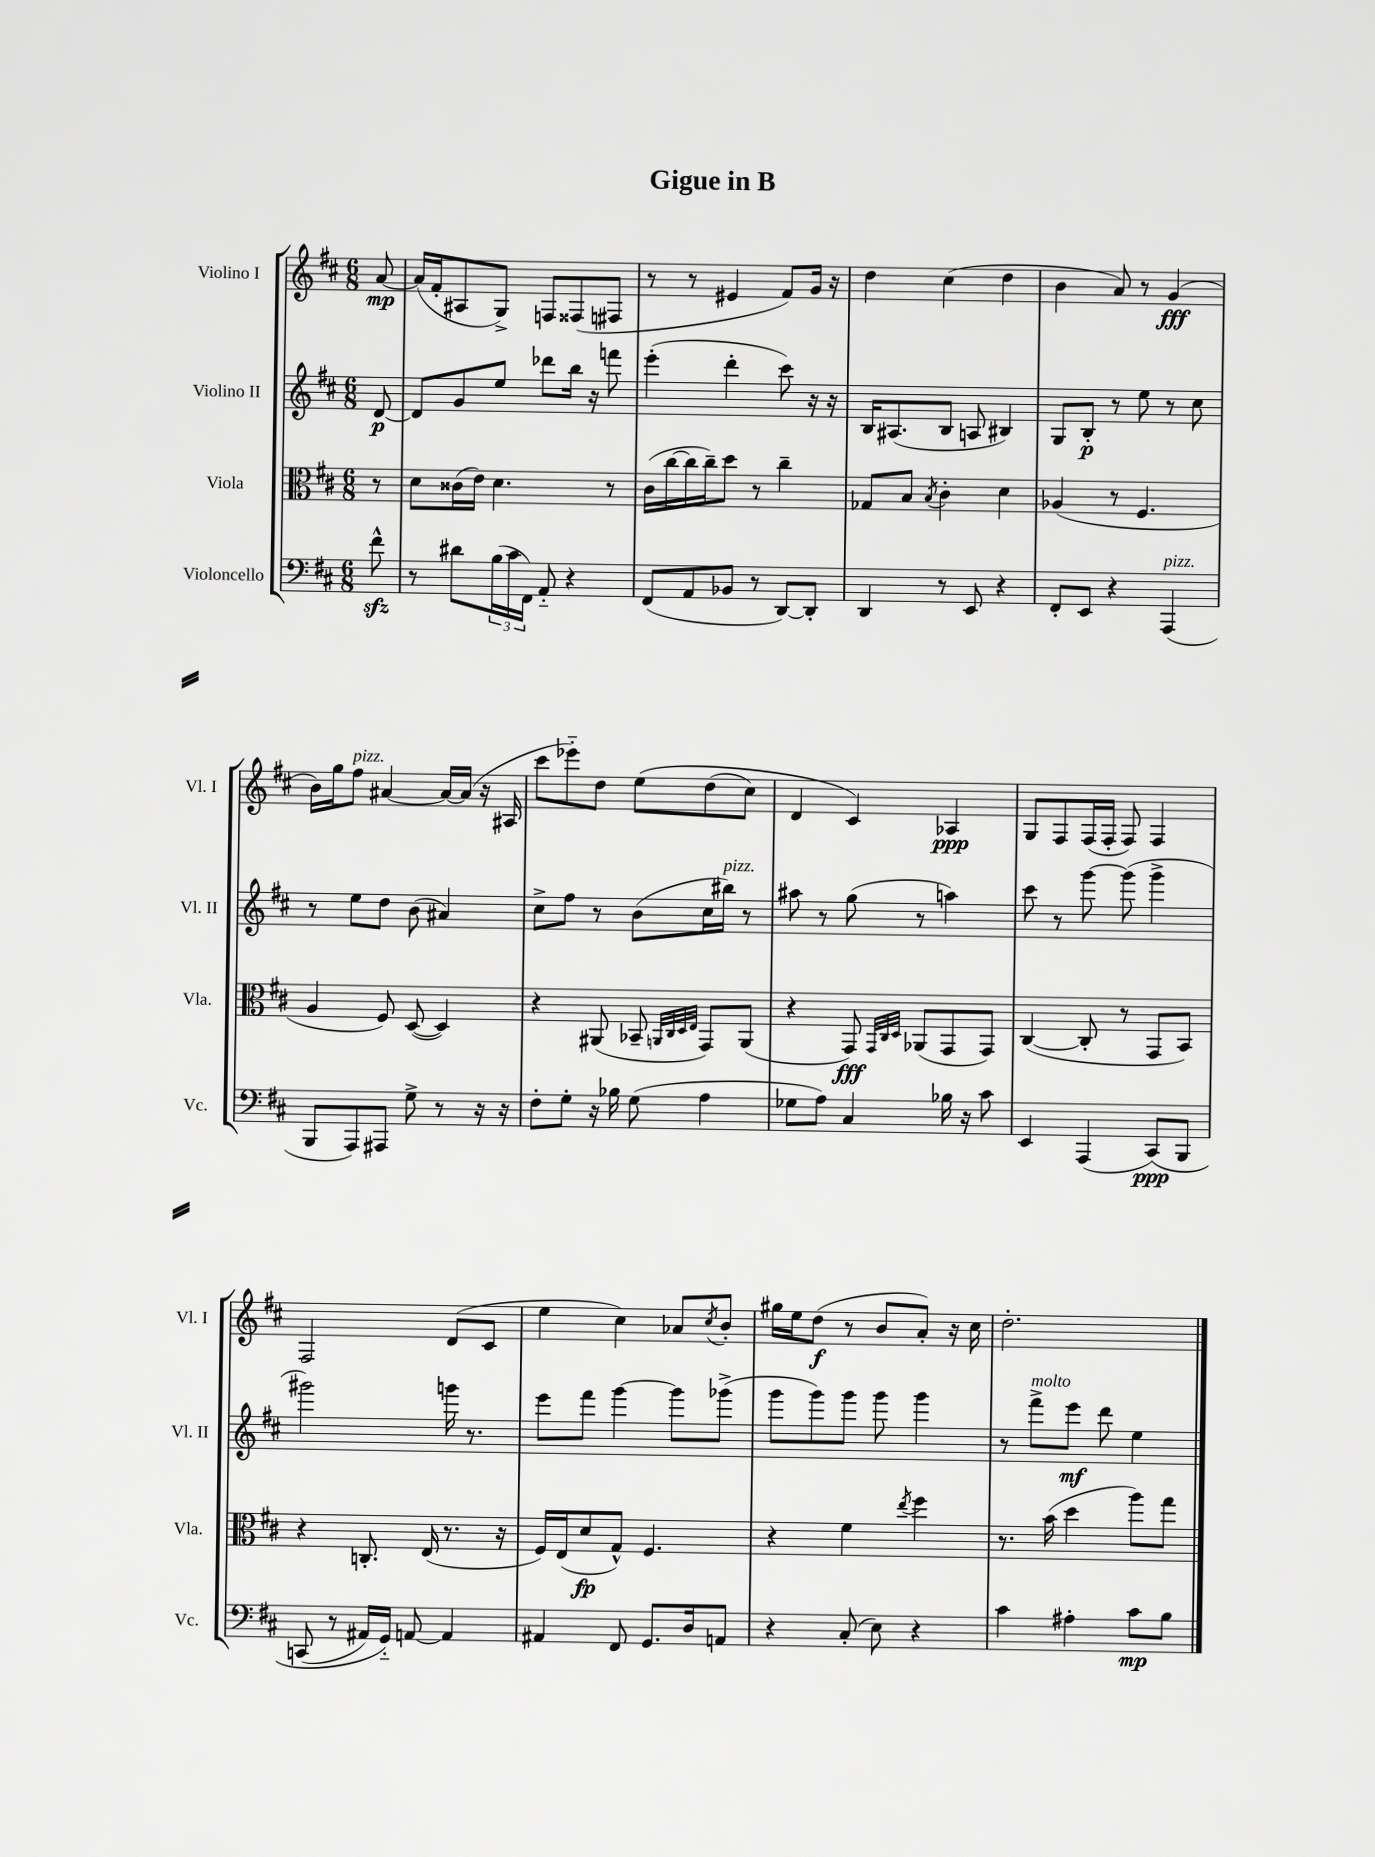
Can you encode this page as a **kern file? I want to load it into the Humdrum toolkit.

**kern	**dynam	**kern	**dynam	**kern	**dynam	**kern	**dynam
*part4	*part4	*part3	*part3	*part2	*part2	*part1	*part1
*staff4	*staff4	*staff3	*staff3	*staff2	*staff2	*staff1	*staff1
*I"Violoncello	*	*I"Viola	*	*I"Violino II	*	*I"Violino I	*
*I'Vc.	*	*I'Vla.	*	*I'Vl. II	*	*I'Vl. I	*
*clefF4	*	*clefC3	*	*clefG2	*	*clefG2	*
*k[f#c#]	*	*k[f#c#]	*	*k[f#c#]	*	*k[f#c#]	*
*M6/8	*	*M6/8	*	*M6/8	*	*M6/8	*
=	=	=	=	=	=	=	=
8f#zz^^\	.	8r	.	[8d/	p	[8a/	mp
=1	=1	=1	=1	=1	=1	=1	=1
8r	.	8d\L	.	8d/L]	.	(16a/LL]	.
.	.	.	.	.	.	16f#'/J	.
8d#X\L	.	(16c##X\L	.	8g/	.	8A#X/	.
.	.	16e\JJ)	.	.	.	.	.
(24B\L	.	4.d\	.	8ee/J	.	8G^/J)	.
24c#\	.	.	.	.	.	.	.
24FF#\JJ)	.	.	.	.	.	.	.
8AA/	.	.	.	8ddd-X\L	.	8Fn/L	.
4r	.	.	.	16bb\Jk	.	(8F##X/	.
.	.	.	.	16r	.	.	.
.	.	8r	.	8fffn\	.	8F#X/J	.
=2	=2	=2	=2	=2	=2	=2	=2
(8FF#/L	.	(16c#\LL	.	(4eee'\	.	8r	.
.	.	[16cc#\	.	.	.	.	.
8AA/	.	16cc#\]	.	.	.	8r	.
.	.	16cc#~\J)	.	.	.	.	.
8BB-X/J	.	8dd\J	.	4ddd'\	.	4e#X/	.
8r	.	8r	.	.	.	.	.
[8DD/L)	.	4cc#~\	.	8ccc#\)	.	8f#/L)	.
8DD'/J]	.	.	.	16r	.	16g/Jk	.
.	.	.	.	16r	.	16r	.
=3	=3	=3	=3	=3	=3	=3	=3
4DD/	.	8G-X/L	.	16B/KL	.	4dd\	.
.	.	.	.	(8.A#X/	.	.	.
.	.	8B/J	.	.	.	.	.
.	.	8qB/	.	.	.	.	.
8r	.	4c#'\	.	8B/J	.	(4cc#\	.
8EE/	.	.	.	8An/	.	.	.
4r	.	4d\	.	4B#X/)	.	4dd\	.
=4	=4	=4	=4	=4	=4	=4	=4
8FF#'/L	.	(4A-X/	.	8G/L	.	4b\	.
8EE/J	.	.	.	8B'/J	p	.	.
4r	.	8r	.	8r	.	8a/)	.
.	.	4.F#/	.	8ee\	.	8r	.
!LO:TX:a:i:t=pizz.	!	!	!	!	!	!	!
(4AAA/	.	.	.	8r	.	(4g/	fff
.	.	.	.	8cc#\	.	.	.
!!LO:LB:g=z
=5	=5	=5	=5	=5	=5	=5	=5
8BBB/L	.	4A/	.	8r	.	16b\LL)	.
.	.	.	.	.	.	16gg\J	.
!	!	!	!	!	!	!LO:TX:a:i:t=pizz.	!
8AAA/)	.	.	.	8ee\L	.	8ff#\J	.
8AAA#X/J	.	8F#/)	.	8dd\J	.	[4a#X/	.
8G^\	.	([8D/	.	(8b\	.	.	.
8r	.	4D/])	.	4a#X/)	.	16a#/LL_	.
.	.	.	.	.	.	(16a#/JJ]	.
16r	.	.	.	.	.	16r	.
16r	.	.	.	.	.	16A#X/	.
=6	=6	=6	=6	=6	=6	=6	=6
8F#'\L	.	4r	.	8cc#^\L	.	8ccc#\L	.
8G'\J	.	.	.	8ff#\J	.	8eee-X\)	.
16r	.	(8AA#X/	.	8r	.	8dd\J	.
16B-X\	.	.	.	.	.	.	.
(8G\	.	8BB-X~/	.	(8b\L	.	(8ee\L	.
.	.	32qqAAn/LLL	.	.	.	.	.
.	.	32qqC#/	.	.	.	.	.
.	.	32qqD/	.	.	.	.	.
.	.	32qqE/JJJ	.	.	.	.	.
4A\	.	8GG/L)	.	16cc#\L	.	(8dd\	.
!	!	!	!	!LO:TX:a:i:t=pizz.	!	!	!
.	.	.	.	16bb#X\JJ)	.	.	.
.	.	(8AA/J	.	8r	.	8cc#\J)	.
=7	=7	=7	=7	=7	=7	=7	=7
8G-X\L	.	4r	.	8aa#X\	.	4d/	.
8A\J)	.	.	.	8r	.	.	.
4C#/	.	8GG/)	fff	(8gg\	.	4c#/)	.
.	.	32qqGG/LLL	.	.	.	.	.
.	.	32qqC#/	.	.	.	.	.
.	.	32qqD/JJJ	.	.	.	.	.
.	.	(8AA-X/L	.	8r	.	.	.
16B-X\	.	8GG/	.	4aan\)	.	4A-X/	ppp
16r	.	.	.	.	.	.	.
8c#\	.	8GG/J)	.	.	.	.	.
=8	=8	=8	=8	=8	=8	=8	=8
4EE/	.	([4C#/	.	8ccc#\	.	8G/L	.
.	.	.	.	8r	.	8F#/	.
(4AAA/	.	8C#'/]	.	[8ggg\	.	(16F#/L	.
.	.	.	.	.	.	16F#'/JJ	.
.	.	8r	.	(8ggg\]	.	8F#/)	.
(8CC#/L)	ppp	8GG/L	.	4ggg^\	.	4F#/	.
8BBB/J	.	8BB/J)	.	.	.	.	.
!!LO:LB:g=z
=9	=9	=9	=9	=9	=9	=9	=9
(8CCn/	.	4r	.	2ggg#X\)	.	2F#/	.
8r	.	.	.	.	.	.	.
16AA#X/LL)	.	8.Cn'/	.	.	.	.	.
16GG/JJ)	.	.	.	.	.	.	.
[8AAn/	.	.	.	.	.	.	.
.	.	(16E/	.	.	.	.	.
4AA/]	.	8.r	.	16gggn\	.	(8d/L	.
.	.	.	.	8.r	.	.	.
.	.	.	.	.	.	8c#/J	.
.	.	16r	.	.	.	.	.
=10	=10	=10	=10	=10	=10	=10	=10
4AA#X/	.	16F#/LL)	.	8eee\L	.	4ee\	.
.	.	(16E/J	.	.	.	.	.
.	.	8d/	fp	8fff#\J	.	.	.
8FF#/	.	8G^^/J)	.	[4ggg\	.	4cc#\)	.
8.GG/L	.	4.F#/	.	.	.	.	.
.	.	.	.	8ggg\L]	.	8a-X/L	.
16D/k	.	.	.	.	.	.	.
.	.	.	.	.	.	8qcc#/	.
8AAn/J	.	.	.	(8ggg-X^\J	.	8b'/J	.
=11	=11	=11	=11	=11	=11	=11	=11
4r	.	4r	.	8ggg\L	.	16gg#X\LL	.
.	.	.	.	.	.	16ee\J	.
.	.	.	.	8ggg\)	.	(8dd\J	f
(8C#'/	.	4f#\	.	8ggg\J	.	8r	.
8E\)	.	.	.	8ggg\	.	8b/L	.
.	.	8qee/	.	.	.	.	.
4r	.	4ff#\	.	4ggg\	.	8a'/J)	.
.	.	.	.	.	.	16r	.
.	.	.	.	.	.	16cc#\	.
=12	=12	=12	=12	=12	=12	=12	=12
4c#\	.	8.r	.	8r	.	2.dd'\	.
!	!	!	!	!LO:TX:a:i:t=molto	!	!	!
.	.	.	.	8fff#^\L	.	.	.
.	.	(16b\	.	.	.	.	.
4A#X'\	.	4dd\	.	8eee\J	mf	.	.
.	.	.	.	8ddd\	.	.	.
8c#\L	mp	8aa\L)	.	4ee\	.	.	.
8B\J	.	8gg\J	.	.	.	.	.
==	==	==	==	==	==	==	==
*-	*-	*-	*-	*-	*-	*-	*-
